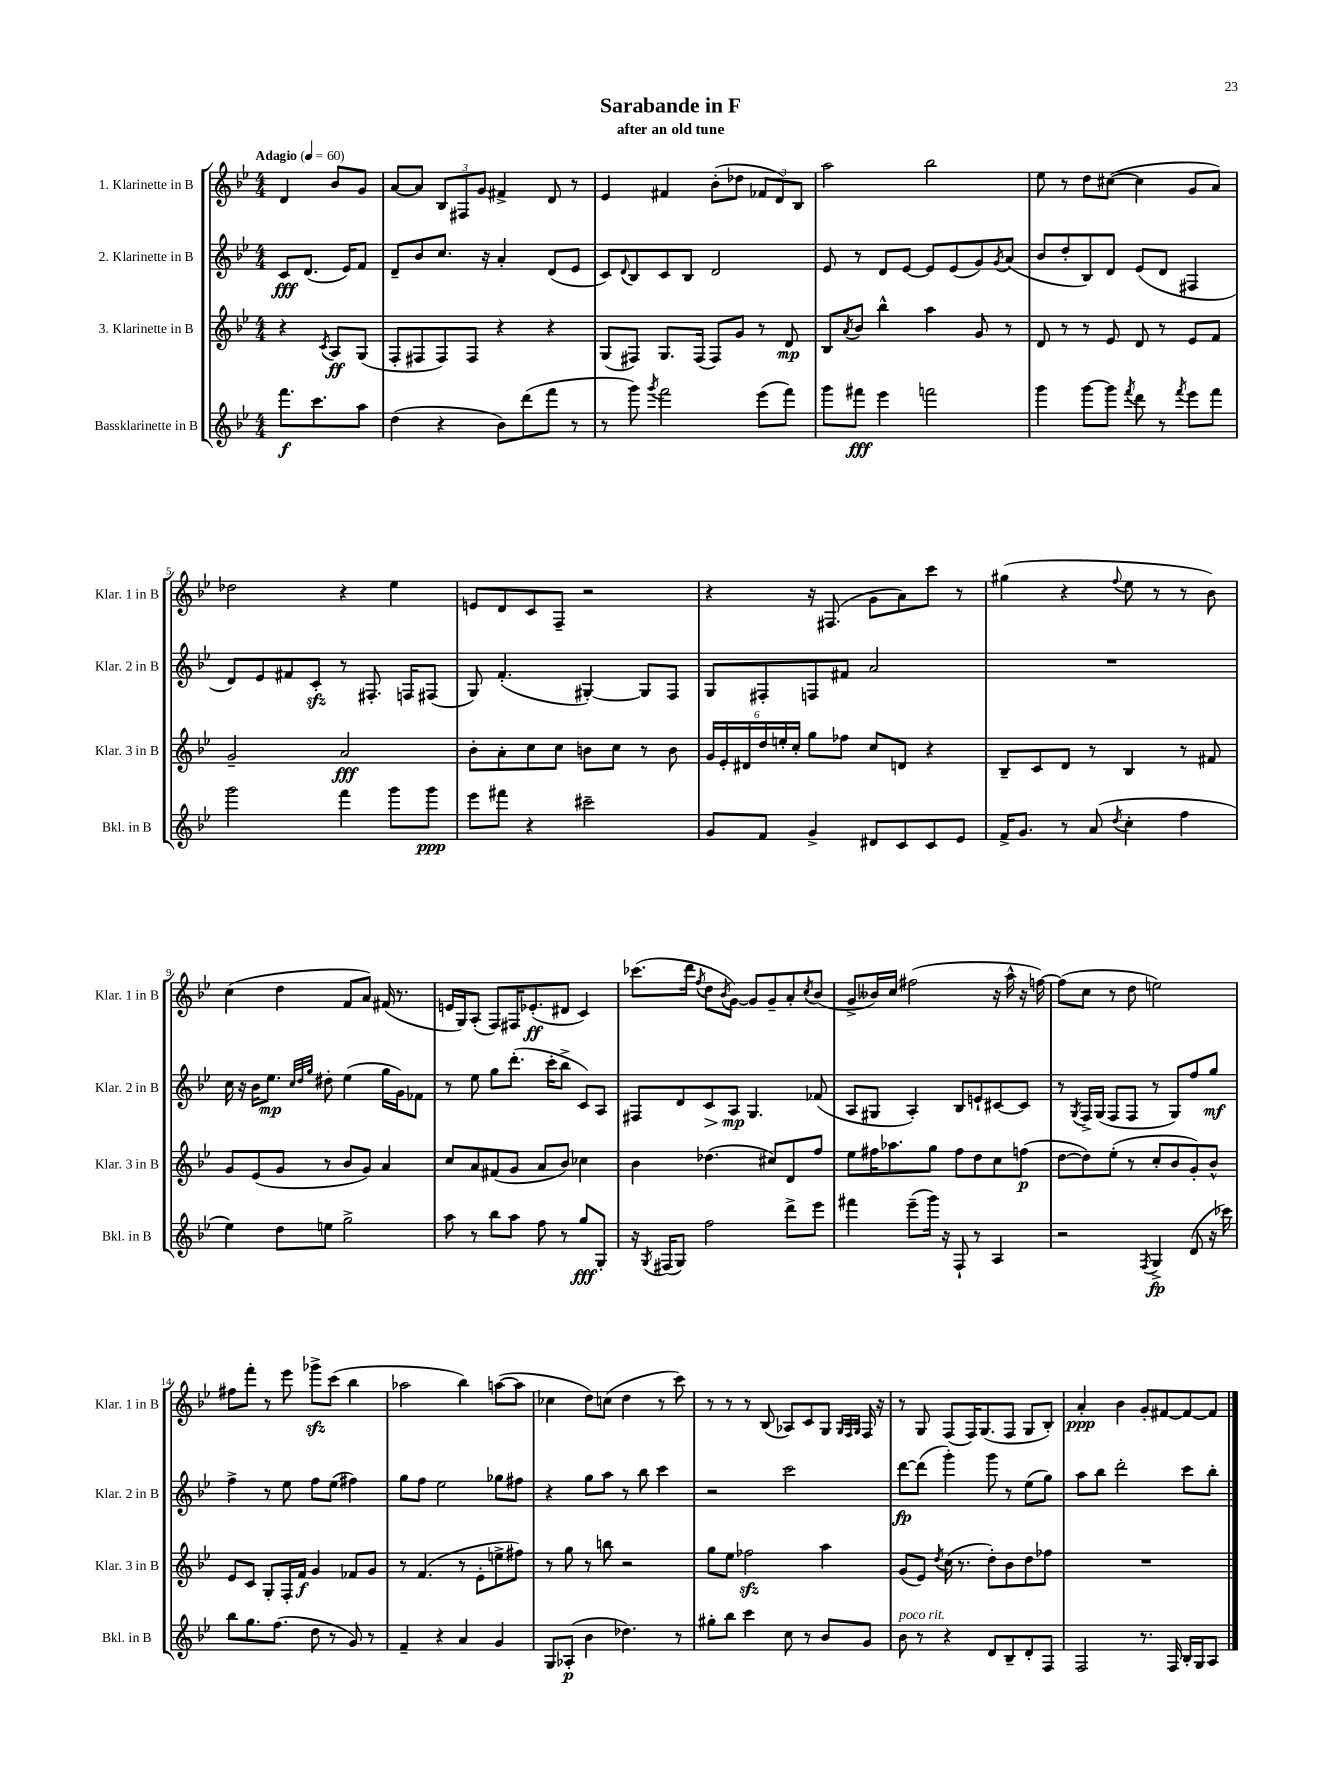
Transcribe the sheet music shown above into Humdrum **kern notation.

**kern	**kern	**kern	**kern
*staff4	*staff3	*staff2	*staff1
*clefG2	*clefG2	*clefG2	*clefG2
*k[b-e-]	*k[b-e-]	*k[b-e-]	*k[b-e-]
*M4/4	*M4/4	*M4/4	*M4/4
*MM60	*MM60	*MM60	*MM60
8.fff\L	4r	8c/L	4d/
.	.	(8.d/J	.
8.ccc\	.	.	.
.	8qc/	.	.
.	8A/L	.	8b-/L
.	.	16e-/LK)	.
8aa\J	(8G/J	8f/J	8g/J
=	=	=	=
(4dd\	8F'/L	8d~/L	[8a/L
.	8F#/	8b-/	8a/]J
4r	8F#/)	8.cc/J	12B-/L
.	.	.	12F#/
.	8F#/J	.	.
.	.	.	12g/J
.	.	16r	.
8b-\L)	4r	4a'/	4f#^/
(8ddd\	.	.	.
8fff\J	4r	(8d/L	8d/
8r	.	8e-/J	8r
=	=	=	=
8r	(8G/L	8c/L)	4e-/
.	.	8qqd/	.
8ggg\)	8F#/J)	8B-/	.
8qggg/	.	.	.
2fff\	8.G/L	8c/	4f#/
.	.	8B-/J	.
.	(16F#/Jk	.	.
.	8F#/L)	2d/	(8b-'\L
.	8g/J	.	8dd-\J
(8eee-\L	8r	.	12f-/L
.	.	.	12d/)
8fff\J)	8d/	.	.
.	.	.	12B-/J
=	=	=	=
8ggg\L	8B-/L	8e-/	2aa\
.	8qa/	.	.
8fff#\J	8b-/J	8r	.
4eee-\	4bb-^^\	8d/L	.
.	.	[8e-/J	.
2fff\	4aa\	8e-/]L	2bb-\
.	.	(8e-/	.
.	8g/	8g/)	.
.	.	8qg/	.
.	8r	(8a/J	.
=	=	=	=
4ggg\	8d/	8b-/L	8ee-\
.	8r	8dd'/	8r
[8ggg\L	8r	8B-/)	8dd\L
8ggg\]J	8e-/	8d/J	([8cc#\J
8qfff/	.	.	.
8ddd\	8d/	(8e-/L	4cc#\]
8r	8r	8d/J	.
8qfff/	.	.	.
8eee-\L	8e-/L	4F#/	8g/L
8fff\J	8f/J	.	8a/J)
=	=	=	=
2ggg\	2g~/	8d/L)	2dd-\
.	.	8e-/	.
.	.	8f#/	.
.	.	8c'/J	.
4fff\	2a/	8r	4r
.	.	8.F#'/	.
8ggg\L	.	.	4ee-\
.	.	16F/LK	.
8ggg\J	.	(8F#/J	.
=	=	=	=
8eee-\L	8b-'\L	8G/)	8e/L
8fff#\J	8a'\	(4.f'/	8d/
4r	8cc\	.	8c/
.	8cc\J	.	8F~/J
2ccc#~\	8b\L	[4G#'/)	2r
.	8cc\J	.	.
.	8r	8G#/]L	.
.	8b\	8F/J	.
=	=	=	=
8g/L	24g/LL	8G/L	4r
.	24e-'/	.	.
.	24d#/	.	.
8f/J	24dd/	8F#'/	.
.	24ee'/	.	.
.	24cc'/JJ	.	.
4g^/	8gg\L	8F/	16r
.	.	.	(8.F#/
.	8ff-\J	8f#/J	.
8d#/L	8cc/L	2a/	8g\L
8c/	8d/J	.	8a\)
8c/	4r	.	8ccc\J
8e-/J	.	.	8r
=	=	=	=
16f^/LK	8B-~/L	1r	(4gg#\
8.g/J	.	.	.
.	8c/	.	.
8r	8d/J	.	4r
(8a/	8r	.	.
8qdd/	.	.	8qqff/
4cc'\	4B-/	.	8ee-\
.	.	.	8r
4ff\	8r	.	8r
.	8f#/	.	8b-\)
=	=	=	=
4ee-\)	8g/L	16cc\	(4cc\
.	.	16r	.
.	(8e-/	16b-\LK	.
.	.	8.ee-\J	.
8dd\L	8g/J	.	4dd\
.	.	32qqcc/LLL	.
.	.	32qqdd/	.
.	.	32qqgg/JJJ	.
8ee\J	8r	8dd#'\	.
2gg^\	8b-/L	(4ee-\	8f/L
.	8g/J)	.	8a/J)
.	4a/	16gg\LL	(16f#/
.	.	16g\J)	8.r
.	.	8f-\J	.
=	=	=	=
8aa\	8cc/L	8r	16e/LL
.	.	.	16G/J)
8r	8a/	8ee-\	(8A'/J
8bb-\L	(8f#/	8gg\L	8F/L)
8aa\J	8g/J	(8.ddd'\J	16F#/K
.	.	.	(8.e-'/
8ff\	8a/L	.	.
.	.	16ccc'\LK	.
8r	8b-/J)	8bb-^\J	8d#/J
8gg/L	4cc-\	8c/L)	4c/)
8G'/J	.	8A/J	.
=	=	=	=
16r	4b-\	8F#/L	(8.ccc-\L
8qG/	.	.	.
(16F#/LK	.	.	.
8G/J)	.	8d/	.
.	.	.	16ddd\Jk
.	.	.	8qff/
2ff\	(4.dd-\	8c/	8dd\L
.	.	.	8qb-/
.	.	8A/J	[8g\J)
.	.	4.G/	8g/]L
.	8cc#/L)	.	8g~/
8ddd^\L	8d/	.	8a'/
.	.	.	8qcc/
8eee-\J	8ff/J	(8f-/	(8b-/J
=	=	=	=
4fff#\	8ee-\L	8A/L	8g^/L
.	16ff#\K	8G#/J	16b--/L)
.	8.aa-\	.	16cc/JJ
(8eee-~\L	.	4A'/)	(2ff#\
16ggg\Jk)	8gg\J	.	.
16r	.	.	.
8F`/	8ff#\L	8B-/L	.
8r	8dd\	8e`/	.
4A/	8cc\	[8c#/	16r
.	.	.	16aa^^\
.	(8ff\J	8c#/]J	16r
.	.	.	[16ff\)
=	=	=	=
2r	[8dd\L	8r	(8ff\]L
.	.	8qG/	.
.	8dd\])	16F^/LL	8cc\J
.	.	(16G/JJ	.
.	(8ee-'\J	8F/L	8r
.	8r	8F/J	8dd\
8qF/	.	.	.
4G^/	8cc'/L	8r	2ee\)
.	8b-/	8G/L)	.
(8d/	8g'/)	8ff/	.
16r	8b-^^/J	8gg/J	.
16ccc-\)	.	.	.
=	=	=	=
8bb-\L	8e-/L	4ff^\	8ff#\L
8.gg\	8c/J	.	8fff'\J
.	8G'/L	8r	8r
(8.ff\J	.	.	.
.	16F'/L	8ee-\	8eee-\
.	16f/JJ	.	.
8dd\	4g/	8ff\L	8ggg-^\L
8r	.	(8ee-\J	(8ccc\J
8g/)	8f-/L	4ff#\)	4bb-\
8r	8g/J	.	.
=	=	=	=
4f~/	8r	8gg\L	2aa-\
.	(4.f/	8ff\J	.
4r	.	2ee-\	.
4a/	8r	.	4bb-\)
.	8e-'\L	.	.
4g/	8ee^\	8gg-\L	([8aa\L
.	8ff#\J)	8ff#\J	8aa\]J
=	=	=	=
8G/L	8r	4r	4cc-\
(8A-'/J	8gg\	.	.
4b-\	8r	8gg\L	8dd\L)
.	8bb\	8aa\J	(8cc\J
4.dd-\)	2r	8r	4dd\
.	.	8bb-\	.
.	.	4ccc\	8r
8r	.	.	8ccc\)
=	=	=	=
8gg#'\L	8gg\L	2r	8r
8bb-\J	8ee-\J	.	8r
4ccc\	2ff-\	.	8r
.	.	.	(8B-/
8cc\	.	2ccc\	8A-/L)
8r	.	.	8c/
8b-/L	4aa\	.	8G/J
.	.	.	32qqG/LLL
.	.	.	32qqF/
.	.	.	32qqG/JJJ
8g/J	.	.	16F/
.	.	.	16r
=	=	=	=
8b-\	(8g/L	[8ddd\L	8r
8r	8e-/J)	(8ddd\]J	8G/
.	8qdd/	.	.
4r	(16cc\	4ggg'\)	(8F/L
.	8.r	.	.
.	.	.	16F/K)
.	.	.	(8.G/
8d/L	8dd'\L)	8ggg\	.
8B-~/	8b-\	8r	8F/J
8d'/	8dd\	(8ee-\L	8G/L
8F/J	8ff-\J	8gg\J)	8B-'/J)
=	=	=	=
2F/	1r	8aa\L	4a'/
.	.	8bb-\J	.
.	.	2ddd'\	4b-\
8.r	.	.	8g'/L
.	.	.	[8f#/
16F/	.	.	.
16B-'/LL	.	8ccc\L	8f#/_
16G/J	.	.	.
8A/J	.	8bb-'\J	8f#/]J
==	==	==	==
*-	*-	*-	*-
